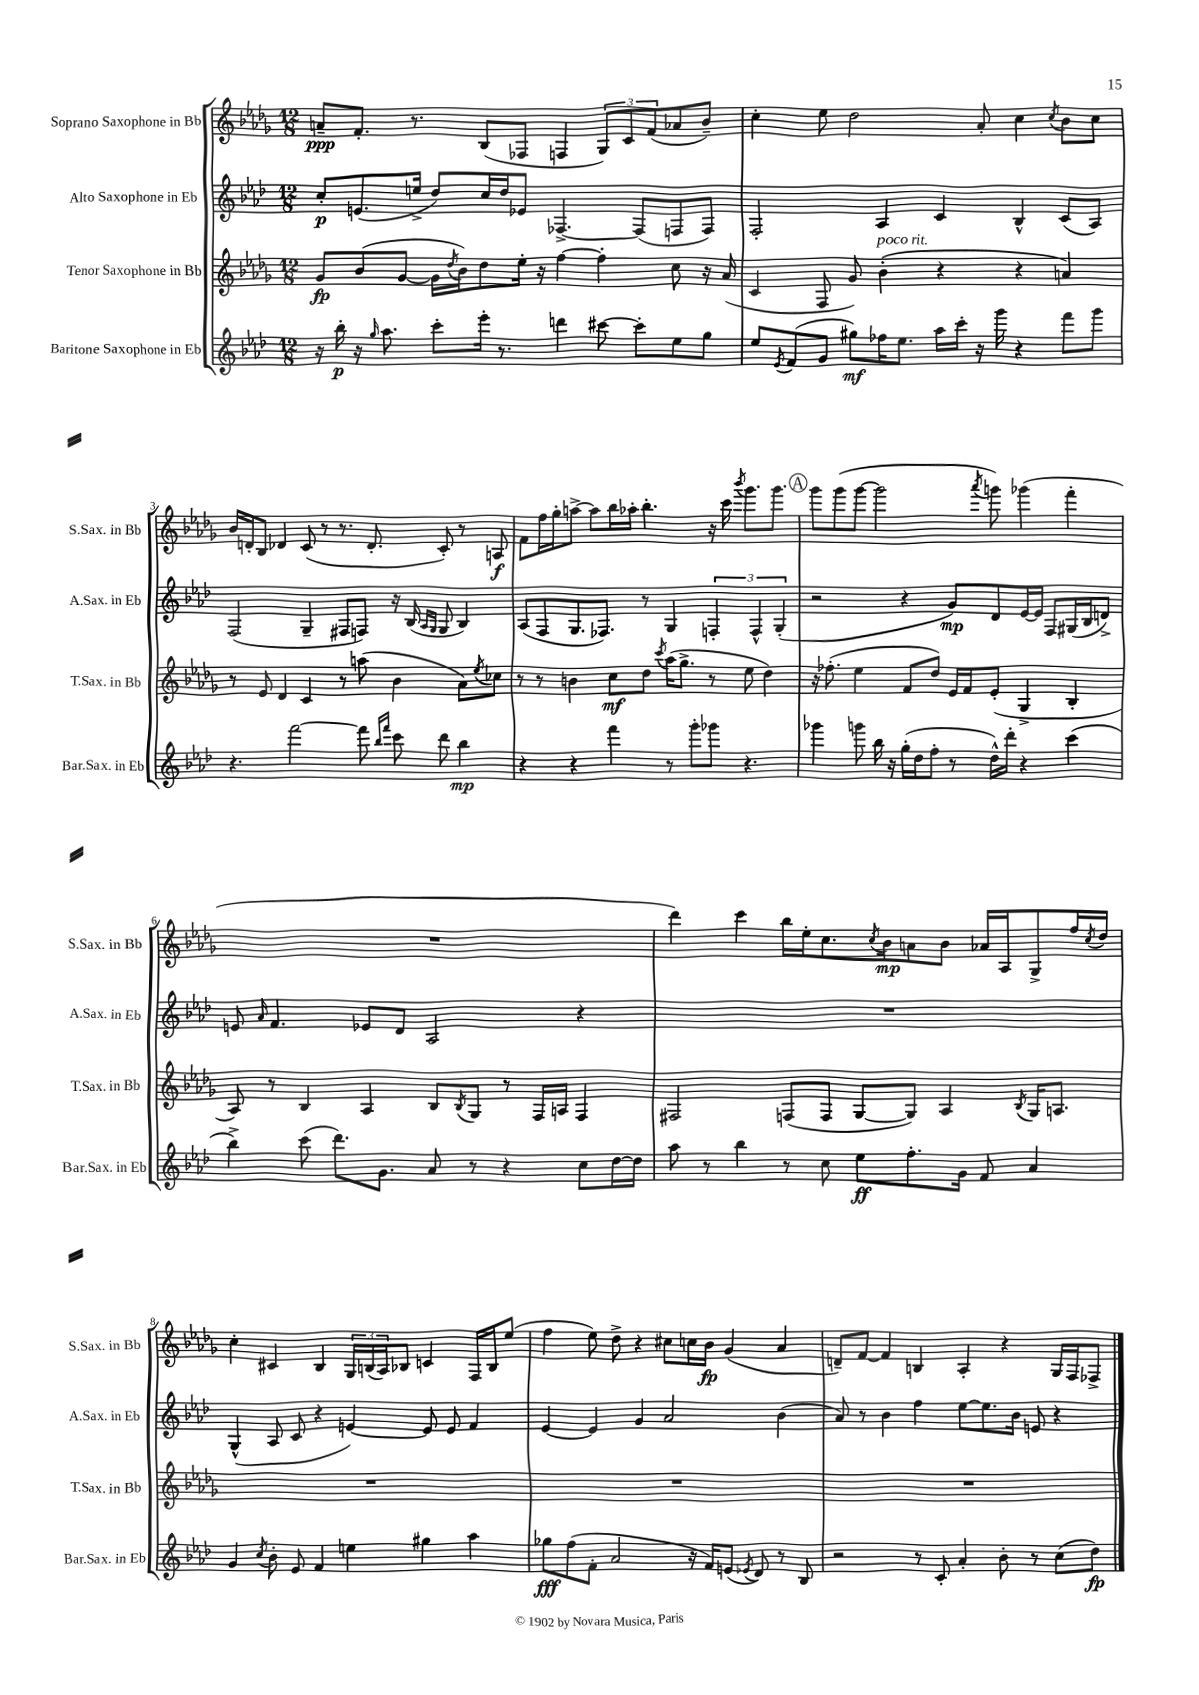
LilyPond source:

<<
\new StaffGroup <<
\new Staff = "s0" \with { instrumentName = "Soprano Saxophone in Bb" shortInstrumentName = "S.Sax. in Bb" } {
    \clef treble \key des \major \numericTimeSignature \time 12/8
    a'8--\ppp f'8.-. r8. bes8( fes8 f4 \tuplet 3/2 { ges8) c'8 f'8( } aes'8 bes'8--) |
    c''4-. ees''8 des''2 aes'8-. c''4 \acciaccatura { c''8 } bes'8 c''8 |
    bes'16 d'16-. bes8 des'4 c'8( r8 r8. des'8.-. c'8-.) r8 a8\f |
    f'8 f''16 ges''16-. a''8~-> a''8 bes''16 aes''16-. bes''4.-. r16 c'''16 \acciaccatura { bes'''8 } ges'''8. ges'''8. |
    \mark \markup { \circle "A" } ges'''8 ges'''8( ges'''8~ ges'''2 \acciaccatura { aes'''8 } g'''8) ges'''4( f'''4-. |
    R1. |
    des'''4) c'''4 bes''16 ees''16-. c''8. \acciaccatura { c''8 } bes'16\mp a'8 bes'8 aes'16 aes16 ges8-> f''16 \acciaccatura { c''8 } des''16 |
    c''4-. cis'4 bes4 \tuplet 3/2 { ges16 b16( aes16) } bes8 c'4 f16 bes16 ees''8( |
    f''4 ees''8) des''8-> r4 cis''8 c''16 bes'16\fp ges'4( aes'4 |
    d'8--) f'8~ f'4 b4 aes4-. r4 ges16 f16 fes8-> \bar "|." |
}
\new Staff = "s1" \with { instrumentName = "Alto Saxophone in Eb" shortInstrumentName = "A.Sax. in Eb" } {
    \clef treble \key aes \major \numericTimeSignature \time 12/8
    c''8-.\p e'8.( e''16-> des''8) c''16 des''16 ees'8 fes4.~-> fes8( f8 f8) |
    f2-. aes4 c'4 bes4-^ c'8( aes8) |
    f2( g4-- fis8 f8) r16 bes16( \grace { aes16 g16 } g8 bes4) |
    aes8( f8 g8. fes8.) r8 g4 \tuplet 3/2 { f4-. f4-^ g4-.( } |
    \mark \markup { \circle "A" } r2 r4 g'8\mp) des'8 ees'16~ ees'16 f8 gis16( bes16 d'8->) |
    e'8 \grace { aes'16 } f'4. ees'8 des'8 aes2 r4 |
    R1. |
    g4-^( aes8 c'8 r4 e'4~) e'8 e'8 f'4 |
    ees'4~ ees'4 g'4 aes'2 bes'4( |
    aes'8) r8 bes'4 f''4 ees''8~ ees''8. bes'16 e'8 r4 \bar "|." |
}
\new Staff = "s2" \with { instrumentName = "Tenor Saxophone in Bb" shortInstrumentName = "T.Sax. in Bb" } {
    \clef treble \key des \major \numericTimeSignature \time 12/8
    ges'8\fp bes'8( ges'8~ ges'16 \acciaccatura { des''8 } bes'16) des''8 ees''16-. r16 f''4~ f''4-. c''8 r16 aes'16( |
    c'4 f8 ges'8) bes'4-.^\markup { \italic "poco rit." }( r4 r4 a'4) |
    r8 ees'8 des'4 c'4 r8 a''8( bes'4 aes'8) \acciaccatura { ees''8 } ces''8 |
    r8 r8 b'4 c''8\mf des''8 \acciaccatura { c'''8 } aes''16( ges''8.-> r8 ees''8 des''4) |
    \mark \markup { \circle "A" } r16 fes''8.-.( ees''4 f'8 des''8) ees'16 f'16 ees'8-.( ges4-> bes4-. |
    aes8) r8 bes4 aes4 bes8 \acciaccatura { bes8 } ges8 r8 f16 a16 f4 |
    fis2 f8( f8 ges8~ ges8) aes4 \acciaccatura { bes8 } ges16 a8. |
    R1. |
    R1. |
    R1. \bar "|." |
}
\new Staff = "s3" \with { instrumentName = "Baritone Saxophone in Eb" shortInstrumentName = "Bar.Sax. in Eb" } {
    \clef treble \key aes \major \numericTimeSignature \time 12/8
    r16 bes''16-.\p r16 \grace { g''16 } aes''8. c'''8-. ees'''16-. r8. d'''4 cis'''8~ cis'''8-. ees''8 g''8 |
    ees''8 \acciaccatura { ees'8 } f'8( g'8 gis''8\mf) fes''16 ees''8. aes''16 c'''16-. r16 g'''16 r4 f'''8 g'''8 |
    r4. f'''2~ f'''8 \grace { bes''16 f'''16 } c'''8 des'''8 bes''4\mp |
    r4 r4 f'''4 r8 g'''8-. ges'''8 r4. |
    \mark \markup { \circle "A" } ges'''4 g'''8 bes''16 r16 g''16-.( des''16 f''8-. r8 des''16-^) des'''16-. r4 c'''4( |
    bes''4->) c'''8( des'''8.) g'8. aes'8 r8 r4 c''8 des''16~ des''16 |
    aes''8 r8 bes''4 r8 c''8 ees''8\ff f''8.-. g'16 f'8 aes'4 |
    g'4 \acciaccatura { c''8 } bes'8-. ees'8 f'4 e''4 gis''4 aes''4 |
    ges''8\fff f''8( f'8-. aes'2 r16 f'16) e'8( \acciaccatura { ees'8 } des'8) r8 bes8 |
    r2 r8 c'8-. aes'4-. bes'8-. r8 c''8( des''8\fp) \bar "|." |
}
>>
>>
